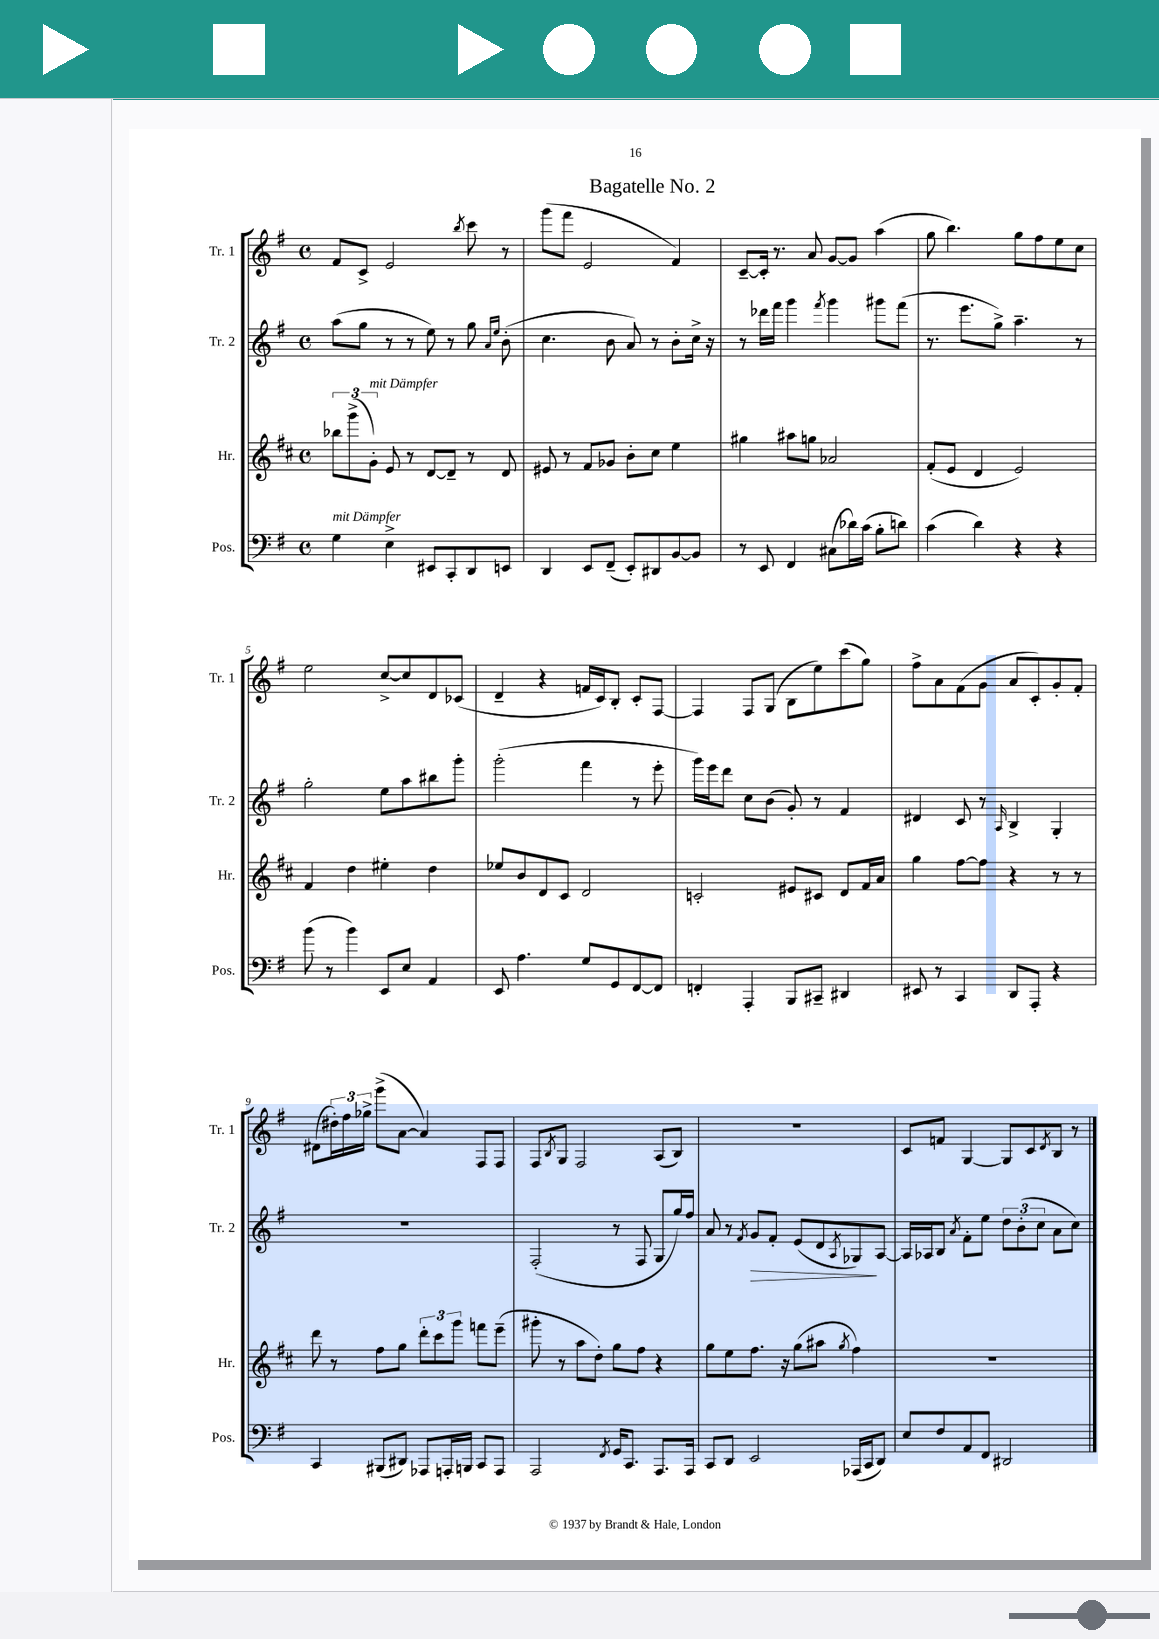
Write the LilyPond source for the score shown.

\header { title = "Bagatelle No. 2" }
<<
\new StaffGroup <<
\new Staff = "s0" \with { instrumentName = "Tr. 1" shortInstrumentName = "Tr. 1" } {
    \clef treble \key g \major \defaultTimeSignature \time 4/4
    fis'8 c'8-> e'2 \acciaccatura { b''8 } c'''8 r8 |
    g'''8( fis'''8 e'2 fis'4) |
    c'8~-- c'16-. r8. a'8 g'8~ g'8 a''4( |
    g''8 b''4.) g''8 fis''8 e''8 c''8 |
    e''2 c''8~-> c''8 d'8 ces'8( |
    d'4-- r4 f'16 c'16) b8-. c'8-. fis8~ |
    fis4 fis8 g8( b8 e''8) c'''8( g''8) |
    fis''8-> a'8 fis'8( g'8 a'8 c'8-.) g'8-. fis'8-. |
    dis'8( \tuplet 3/2 { dis''16-.) fis''16 ges''16-> } g'''8->( a'8~ a'4) fis8 fis8 |
    fis8 \acciaccatura { b8 } g8 fis2 a8( b8) |
    R1 |
    c'8 f'8 g4~ g8 c'8 \acciaccatura { d'8 } b8 r8 \bar "|." |
}
\new Staff = "s1" \with { instrumentName = "Tr. 2" shortInstrumentName = "Tr. 2" } {
    \clef treble \key g \major \defaultTimeSignature \time 4/4
    a''8( g''8 r8 r8 e''8) r8 g''8 \grace { a'16 e''16 } b'8-.( |
    c''4. b'8 a'8) r8 b'8-. c''16-> r16 |
    r8 des'''16 fis'''16 g'''4 \acciaccatura { fis'''8 } g'''4 gis'''8 fis'''8( |
    r8. e'''8. g''8->) a''4.-- r8 |
    g''2-. e''8 a''8 bis''8 g'''8-. |
    g'''2-.( fis'''4 r8 e'''8-. |
    g'''16) e'''16 d'''8 c''8 b'8( g'8-.) r8 fis'4 |
    dis'4 c'8 r8 \grace { a16 } b4-> g4-. |
    R1 |
    fis2-.( r8 fis8 g8 g''16) fis''16 |
    a'8 r8 \acciaccatura { fis'8 } g'8\> fis'8-. e'8( d'8 \acciaccatura { a8 } ges8\!) a8~ |
    a16 aes16 b8 \acciaccatura { a'8 } fis'8-. e''8 \tuplet 3/2 { d''8 b'8-.( c''8 } a'8 c''8) \bar "|." |
}
\new Staff = "s2" \with { instrumentName = "Hr." shortInstrumentName = "Hr." } {
    \clef treble \key d \major \defaultTimeSignature \time 4/4
    \tuplet 3/2 { bes''8 g'''8->( g'8-.^\markup { \italic "mit Dämpfer" }) } e'8 r8 d'8~ d'8-- r8 d'8 |
    eis'8 r8 fis'8 ges'8 b'8-. cis''8 e''4 |
    gis''4 ais''8 g''8 aes'2 |
    fis'8-.( e'8 d'4 e'2) |
    fis'4 d''4 eis''4-. d''4 |
    ees''8 b'8 d'8 cis'8 d'2 |
    c'2-. eis'8 cis'8 d'8 fis'16 a'16 |
    g''4 fis''8~ fis''8 r4 r8 r8 |
    d'''8 r8 fis''8 g''8 \tuplet 3/2 { d'''8-. cis'''8 g'''8 } f'''8 e'''8--( |
    gis'''8-. r8 a''8 d''8-.) g''8 fis''8 r4 |
    g''8 e''8 fis''8. r16 g''8( ais''8 \acciaccatura { g''8 } fis''4) |
    R1 \bar "|." |
}
\new Staff = "s3" \with { instrumentName = "Pos." shortInstrumentName = "Pos." } {
    \clef bass \key g \major \defaultTimeSignature \time 4/4
    g4^\markup { \italic "mit Dämpfer" } e4-> eis,8 c,8-. d,8 e,8 |
    d,4 e,8 fis,8--( e,8-.) dis,8 b,8~ b,8 |
    r8 e,8 fis,4 cis8( des'16) c'16( b8-. d'8) |
    c'4( d'4) r4 r4 |
    b'8( r8 b'4) e,8 e8 a,4 |
    e,8 a4. g8 g,8 fis,8~ fis,8 |
    f,4-. a,,4-. b,,8 cis,8-- dis,4 |
    eis,8 r8 c,4 d,8 a,,8-. r4 |
    c,4 bis,,8( dis,8) aes,,8 a,,16-. b,,16 c,8 a,,8 |
    a,,2 \acciaccatura { fis,8 } g,16 c,8. a,,8. a,,16 |
    c,8 d,8 e,2 aes,,16( c,16 d,8) |
    e8 fis8 a,8 fis,8 dis,2 \bar "|." |
}
>>
>>
